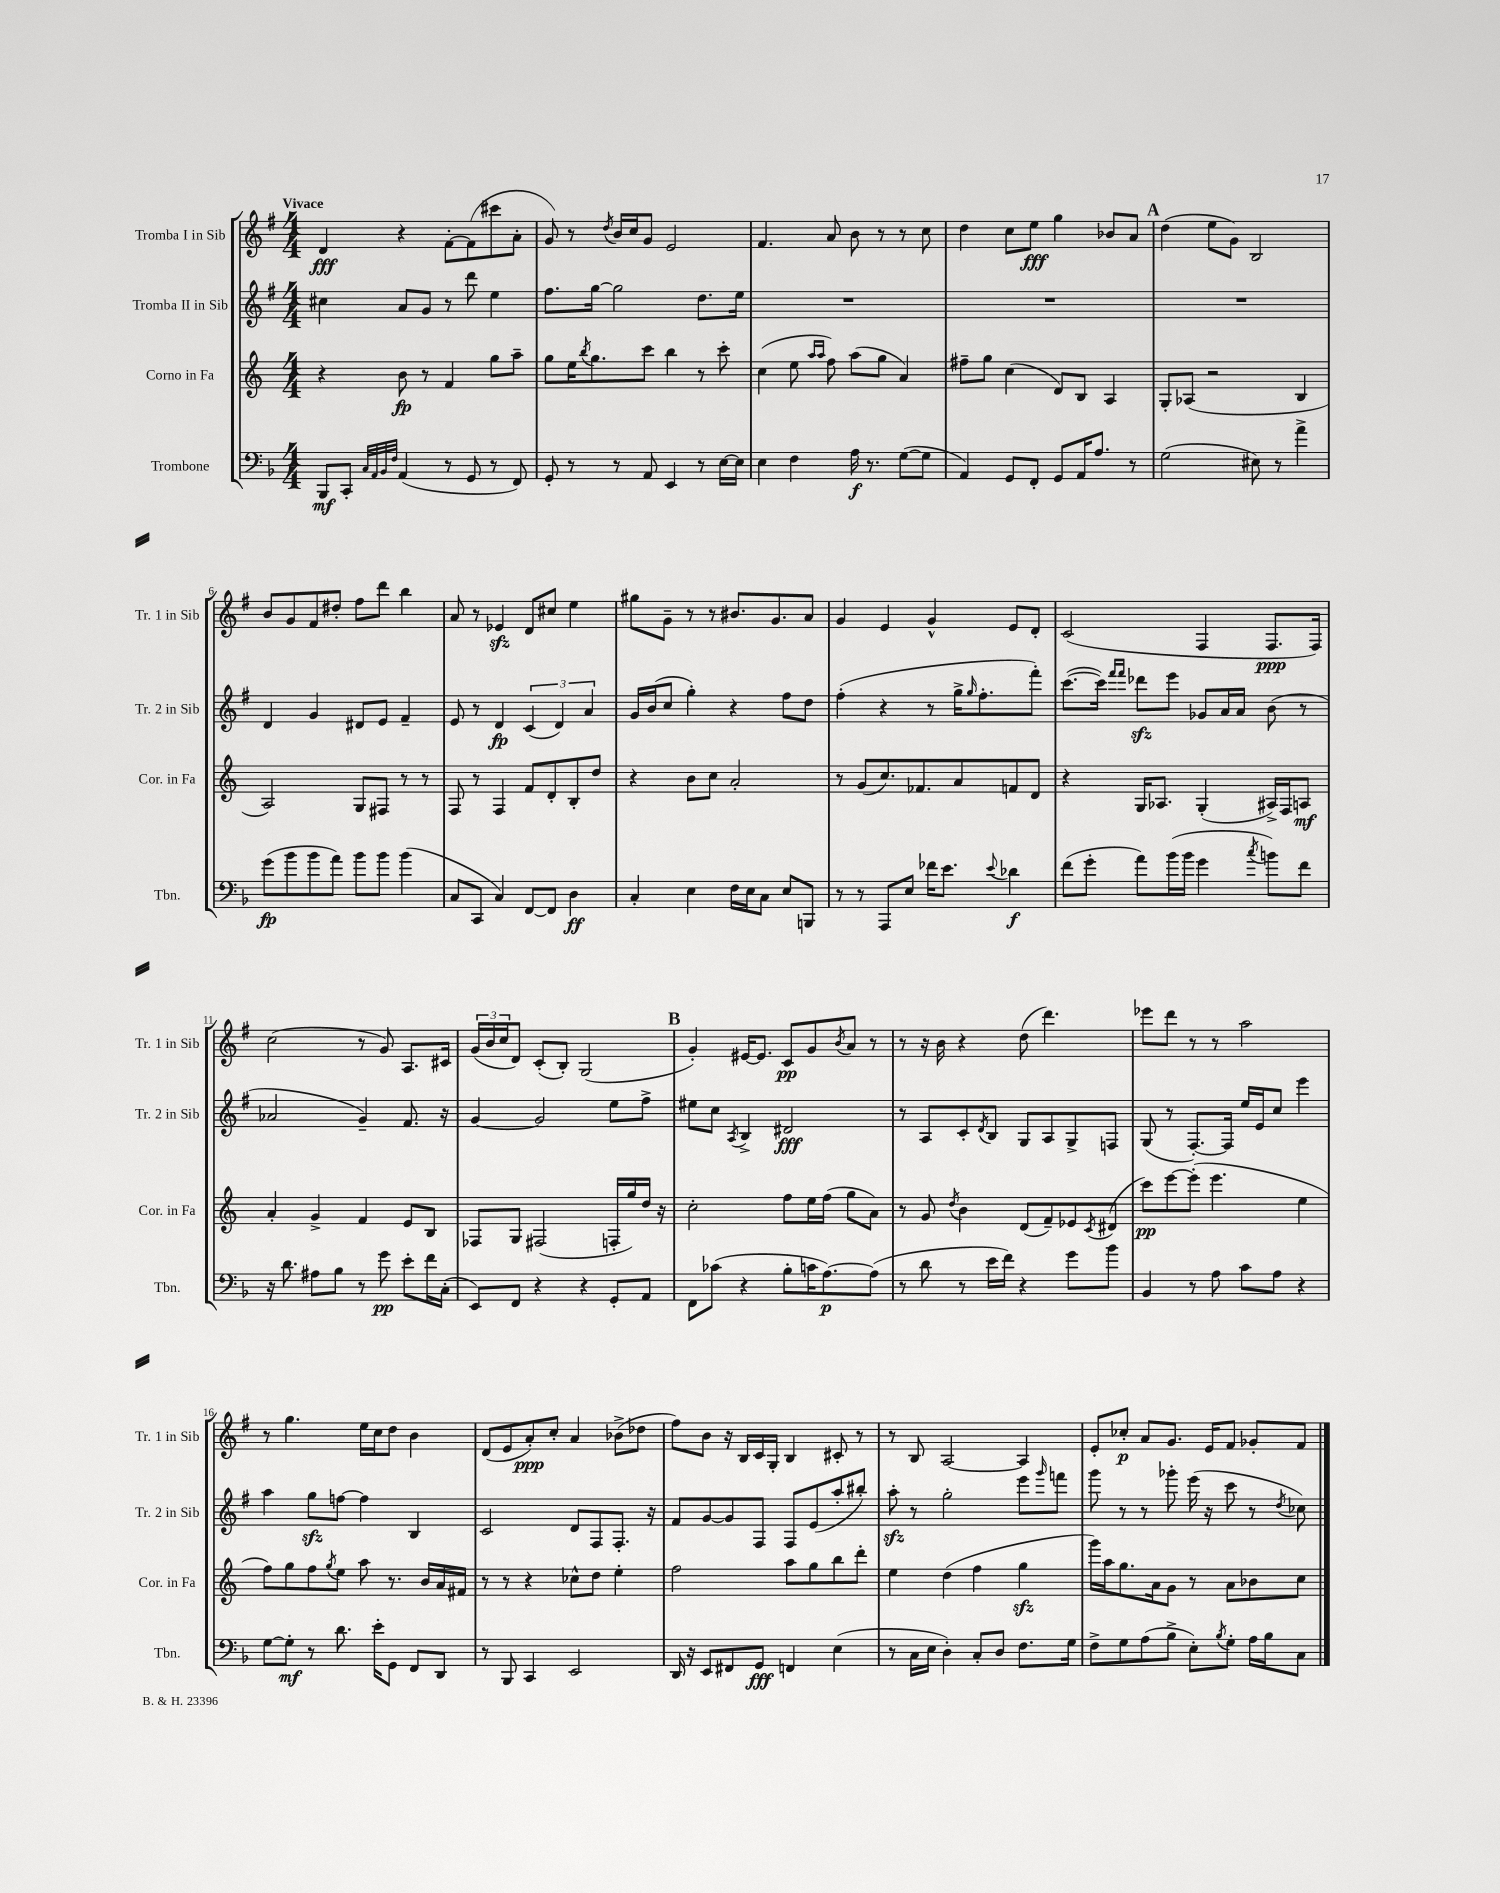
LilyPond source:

<<
\new StaffGroup <<
\new Staff = "s0" \with { instrumentName = "Tromba I in Sib" shortInstrumentName = "Tr. 1 in Sib" } {
    \clef treble \key g \major \numericTimeSignature \time 4/4 \tempo "Vivace"
    d'4\fff r4 fis'8~-. fis'8( cis'''8 a'8-. |
    g'8) r8 \acciaccatura { d''8 } b'16 c''16 g'8 e'2 |
    fis'4. a'8 b'8 r8 r8 c''8 |
    d''4 c''8 e''8\fff g''4 bes'8 a'8 |
    \mark \markup { \bold "A" } d''4( e''8 g'8) b2 |
    b'8 g'8 fis'8 dis''8-. fis''8 d'''8 b''4 |
    a'8 r8 ees'4\sfz d'8 cis''8 e''4 |
    gis''8 g'8-- r8 r8 bis'8. g'8. a'8 |
    g'4 e'4 g'4-^ e'8 d'8-. |
    c'2( fis4 fis8.\ppp fis16) |
    c''2( r8 g'8) a8. cis'16 |
    \tuplet 3/2 { g'16( b'16 c''16 } d'8) c'8-.( b8-.) g2( |
    \mark \markup { \bold "B" } g'4-.) eis'16~ eis'8. c'8\pp g'8 \acciaccatura { b'8 } a'8 r8 |
    r8 r16 b'16 r4 d''8( d'''4.) |
    ees'''8 d'''8 r8 r8 a''2 |
    r8 g''4. e''16 c''16 d''8 b'4 |
    d'8( e'8 a'8-.\ppp) c''8-. a'4 bes'8->( des''8 |
    fis''8) b'8 r16 b16 c'16 g16-. b4 cis'8-. r8 |
    r8 b8 a2~ a4 |
    e'8-. ces''8-.\p a'8 g'8. e'16 fis'8 ges'8-. fis'8 \bar "|." |
}
\new Staff = "s1" \with { instrumentName = "Tromba II in Sib" shortInstrumentName = "Tr. 2 in Sib" } {
    \clef treble \key g \major \numericTimeSignature \time 4/4
    cis''4 a'8 g'8 r8 d'''8 e''4 |
    fis''8. g''16~ g''2 d''8. e''16 |
    R1 |
    R1 |
    \mark \markup { \bold "A" } R1 |
    d'4 g'4 dis'8 e'8 fis'4-- |
    e'8 r8 d'4\fp \tuplet 3/2 { c'4( d'4) a'4 } |
    g'16 b'16( c''8 g''4-.) r4 fis''8 d''8 |
    fis''4-.( r4 r8 g''16-> \grace { g''16 } fis''8.-. fis'''8-.) |
    c'''8.~( c'''16) \grace { fis'''16 fis'''16 } des'''8\sfz e'''8 ges'8 a'16 a'16 b'8( r8 |
    aes'2 g'4--) fis'8. r16 |
    g'4~ g'2 e''8 fis''8-> |
    \mark \markup { \bold "B" } eis''8 c''8 \acciaccatura { a8 } b4-> dis'2\fff |
    r8 a8 c'8-. \acciaccatura { d'8 } b8 g8 a8 g8-> f8 |
    g8( r8 fis8.~-.) fis16 e''16 e'16 c''8 e'''4 |
    a''4 g''8\sfz f''8~ f''4 b4 |
    c'2 d'8 fis8 fis8.-. r16 |
    fis'8 g'8~ g'8 fis8 fis8 e'8( a''8-. bis''8-.) |
    a''8-.\sfz r8 g''2-. e'''8 \grace { g'''16 } f'''8 |
    g'''8 r8 r8 ges'''8-. e'''16( r16 c'''8 r8 \acciaccatura { d''8 } ces''8) \bar "|." |
}
\new Staff = "s2" \with { instrumentName = "Corno in Fa" shortInstrumentName = "Cor. in Fa" } {
    \clef treble \key c \major \numericTimeSignature \time 4/4
    r4 b'8\fp r8 f'4 g''8 a''8-- |
    g''8 e''16 \acciaccatura { b''8 } g''8. c'''8 b''4 r8 c'''8-. |
    c''4( e''8 \grace { a''16 a''16 } f''8) a''8( g''8 a'4) |
    fis''8-- g''8 c''4( d'8) b8 a4 |
    \mark \markup { \bold "A" } g8-. aes8( r2 b4 |
    a2) g8 fis8 r8 r8 |
    f8 r8 f4 f'8 d'8-. b8-. d''8 |
    r4 b'8 c''8 a'2-. |
    r8 g'8( c''8.) fes'8. a'8 f'8 d'8 |
    r4 g16 aes8. g4-.( ais16->) f16 a8\mf |
    a'4-. g'4-> f'4 e'8 b8 |
    fes8 g8 fis2( f16-. g''16) d''16 r16 |
    \mark \markup { \bold "B" } c''2-. f''8 e''16 f''16( g''8 a'8) |
    r8 g'8 \acciaccatura { d''8 } b'4 d'8( f'8--) ees'8 \acciaccatura { c'8 } dis'8( |
    c'''8\pp) e'''8~ e'''8-.( e'''4. e''4 |
    f''8) g''8 f''8 \acciaccatura { g''8 } e''8 a''8 r8. b'16 a'16 fis'16 |
    r8 r8 r4 ces''8-^ d''8 e''4-. |
    f''2 a''8 g''8 b''8 d'''8-. |
    e''4 d''4( f''4 g''4\sfz |
    g'''16) a''16 g''8. a'16 g'8 r8 a'8 bes'8 c''8 \bar "|." |
}
\new Staff = "s3" \with { instrumentName = "Trombone" shortInstrumentName = "Tbn." } {
    \clef bass \key f \major \numericTimeSignature \time 4/4
    bes,,8\mf c,8-. \grace { c32 a,32 bes,32 f32 } a,4( r8 g,8 r8 f,8) |
    g,8-. r8 r8 a,8 e,4 r8 e16~ e16 |
    e4 f4 a16\f r8. g8~( g8 |
    a,4) g,8 f,8-. g,8 a,16 a8. r8 |
    \mark \markup { \bold "A" } g2( eis8) r8 a'4-> |
    g'8\fp( bes'8 bes'8 a'8) bes'8 bes'8 bes'4( |
    c8 c,8 c4) f,8~ f,8 d4\ff |
    c4-. e4 f16 e16 c8 e8 b,,8 |
    r8 r8 a,,8 e8 fes'16 e'8. \appoggiatura { e'8 } des'4\f |
    f'8( g'8-. a'8) bes'16( bes'16 g'4 \acciaccatura { c''8 } b'8) f'8 |
    r16 d'8. ais8 bes8 r8 g'8\pp e'8-. f'16 c16-.( |
    e,8) f,8 r4 r4 g,8-. a,8 |
    \mark \markup { \bold "B" } f,8 ces'8( r4 bes8-. c'16 a8.~\p) a8( |
    r8 d'8 r8 e'16 f'16) r4 g'8 bes'8 |
    bes,4 r8 a8 c'8 a8 r4 |
    g8~ g8-.\mf r8 d'8. e'16-. g,8 f,8 d,8 |
    r8 bes,,8 c,4 e,2 |
    d,16 r16 e,8 fis,8 g,8\fff f,4 e4( |
    r8 c16 e16 d4-.) c8-. d8 f8. g16 |
    f8-> g8 a8( bes8-> e8-.) \acciaccatura { bes8 } g8-. a16 bes16 c8 \bar "|." |
}
>>
>>
